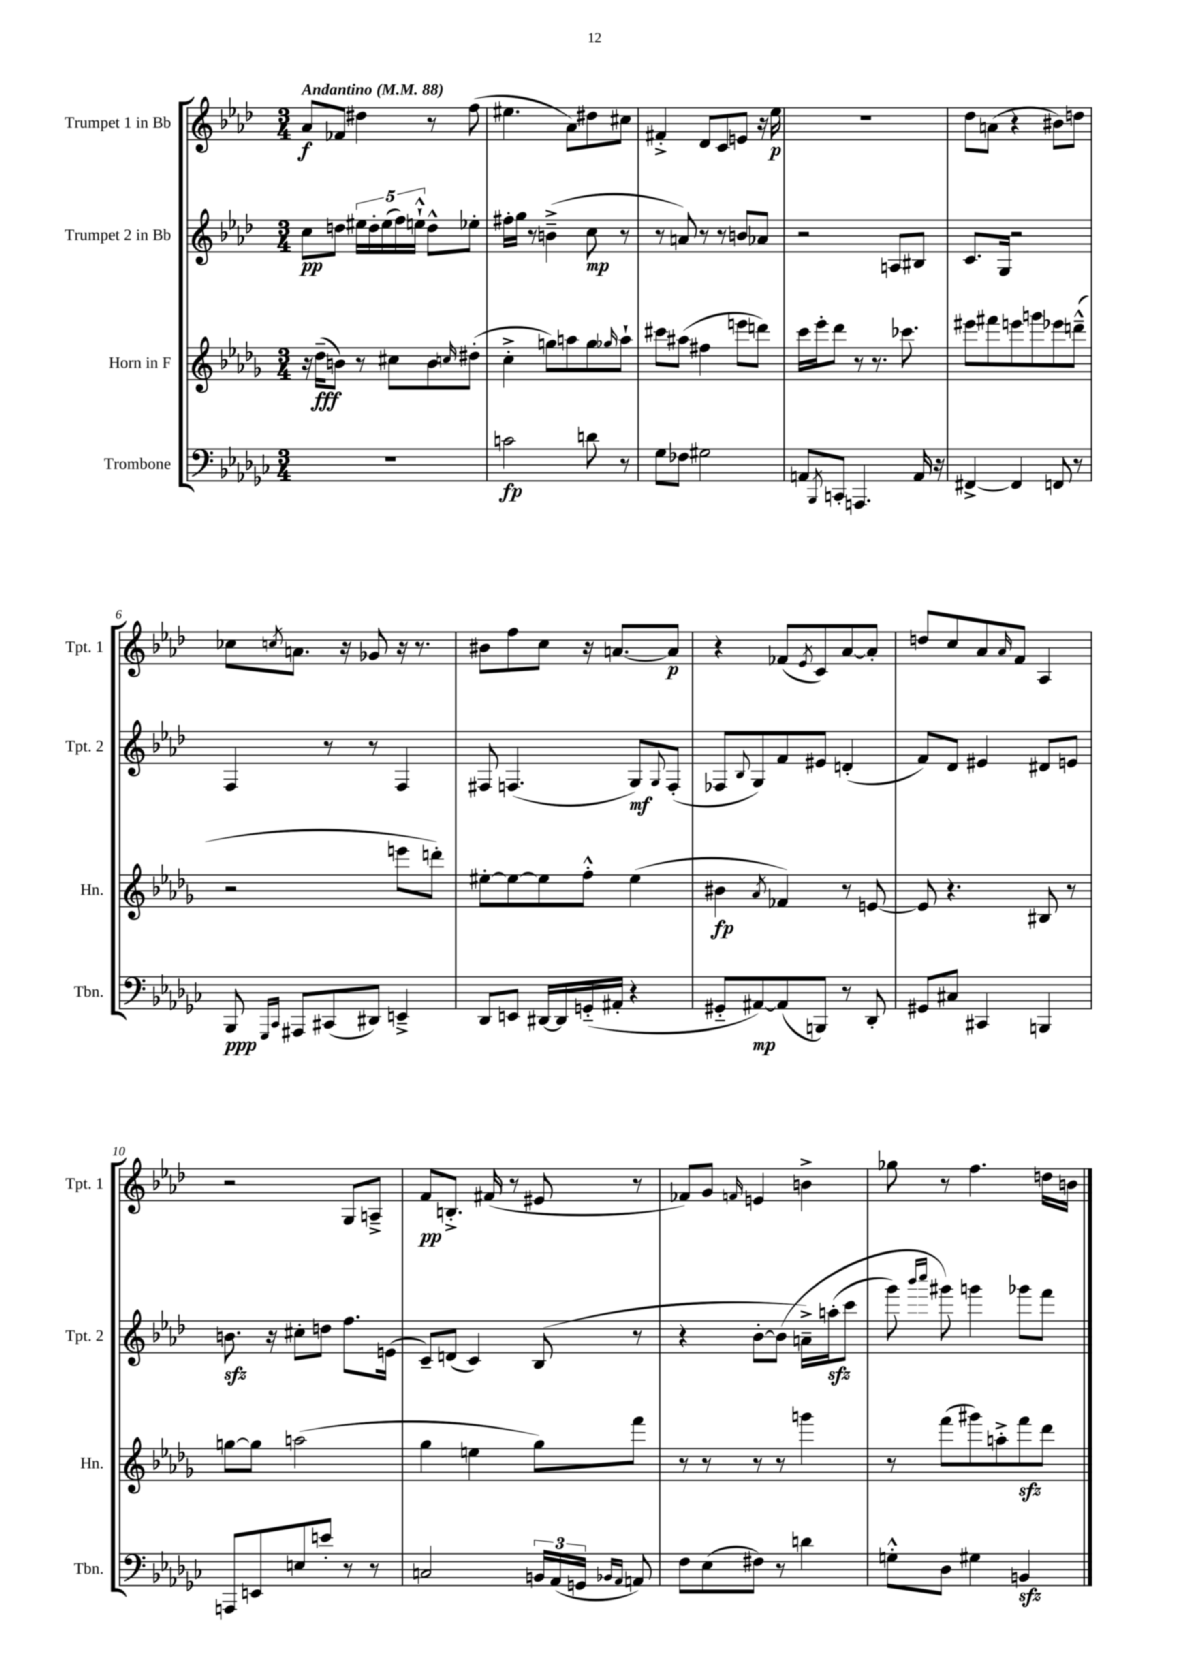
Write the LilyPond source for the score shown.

<<
\new StaffGroup <<
\new Staff = "s0" \with { instrumentName = "Trumpet 1 in Bb" shortInstrumentName = "Tpt. 1" } {
    \clef treble \key aes \major \numericTimeSignature \time 3/4 \tempo "Andantino" 4 = 88
    aes'8\f fes'8 dis''4 r8 f''8( |
    eis''4. aes'8) dis''8 cis''8 |
    fis'4-.-> des'8 c'8 e'8 r16 ees''16\p |
    R2. |
    des''8 a'8( r4 bis'8) d''8 |
    ces''8 \acciaccatura { c''8 } a'8. r16 ges'8 r16 r8. |
    bis'8 f''8 c''8 r16 a'8.~ a'8\p |
    r4 fes'8( \acciaccatura { ees'8 } c'8) aes'8~ aes'8-. |
    d''8 c''8 aes'8 \grace { aes'16 } f'8 aes4 |
    r2 g8 a8---> |
    f'8\pp b8.-.-> fis'16( r8 eis'8 r8 |
    fes'8) g'8 \grace { f'16 } e'4 b'4-> |
    ges''8 r8 f''4. d''16 b'16 \bar "|." |
}
\new Staff = "s1" \with { instrumentName = "Trumpet 2 in Bb" shortInstrumentName = "Tpt. 2" } {
    \clef treble \key aes \major \numericTimeSignature \time 3/4
    c''8\pp d''8 \tuplet 5/4 { eis''16 d''16-. eis''16( f''16) e''16-!-^ } d''8-^ ees''8-. |
    fis''16-. g''16 r8 b'4--->( c''8\mp r8 |
    r8 a'8) r8 r8 b'8 aes'8 |
    r2 a8 bis8 |
    c'8. g16 r2 |
    f4 r8 r8 f4 |
    fis8 f4.( g8\mf) \appoggiatura { g8 } f8-.( |
    fes8 \appoggiatura { bes8 } g8) f'8 eis'8 d'4-.( |
    f'8) des'8 eis'4 dis'8 e'8 |
    b'8.\sfz r16 cis''8-. d''8 f''8. e'16( |
    c'8--) d'8( c'4) bes8( r8 |
    r4 bes'8~-. bes'8\( a'16--->) a''16-.\sfz( c'''8 |
    g'''8) \grace { bes'''16 c''''16 } gis'''8\) g'''4 ges'''8 f'''8 \bar "|." |
}
\new Staff = "s2" \with { instrumentName = "Horn in F" shortInstrumentName = "Hn." } {
    \clef treble \key des \major \numericTimeSignature \time 3/4
    r16 des''16--\fff( b'8) r8 cis''8 b'8 \grace { c''16 } dis''8-.( |
    c''4-.-> g''8) a''8 g''8 \grace { ges''16 } a''8-! |
    cis'''8 ais''8( fis''4 e'''8 d'''8) |
    c'''16 ees'''16-. des'''8 r8 r8. ces'''8. |
    eis'''8 fis'''8 e'''8 g'''8 ees'''8 d'''8---^( |
    r2 e'''8 d'''8-.) |
    eis''8~-. eis''8~ eis''8 f''8-.-^ eis''4( |
    bis'4\fp \acciaccatura { aes'8 } fes'4) r8 e'8~ |
    e'8 r4. bis8 r8 |
    g''8~ g''8 a''2( |
    ges''4 e''4 ges''8) f'''8 |
    r8 r8 r8 r8 g'''4 |
    r8 f'''8( gis'''8) a''8-.-> f'''8\sfz des'''8 \bar "|." |
}
\new Staff = "s3" \with { instrumentName = "Trombone" shortInstrumentName = "Tbn." } {
    \clef bass \key ges \major \numericTimeSignature \time 3/4
    R2. |
    c'2\fp d'8 r8 |
    ges8 fes8 gis2 |
    a,8 \acciaccatura { bes,,8 } c,8-. a,,4. a,16 r16 |
    fis,4~-> fis,4 f,8 r8 |
    bes,,8\ppp \grace { ges,,16 ces,16 } ais,,8 cis,8( dis,8) e,4---> |
    des,8 e,8 dis,16~ dis,16 g,16-_( ais,16-. r4 |
    gis,8-_ ais,8~\mp) ais,8( b,,8) r8 des,8-. |
    gis,8 cis8 cis,4 b,,4 |
    a,,8 e,8 e8 e'8-. r8 r8 |
    c2 \tuplet 3/2 { b,16 aes,16( g,16 } \grace { bes,16 aes,16 } a,8) |
    f8 ees8( fis8) r8 d'4 |
    g8-.-^ des8 gis4 b,4\sfz \bar "|." |
}
>>
>>
